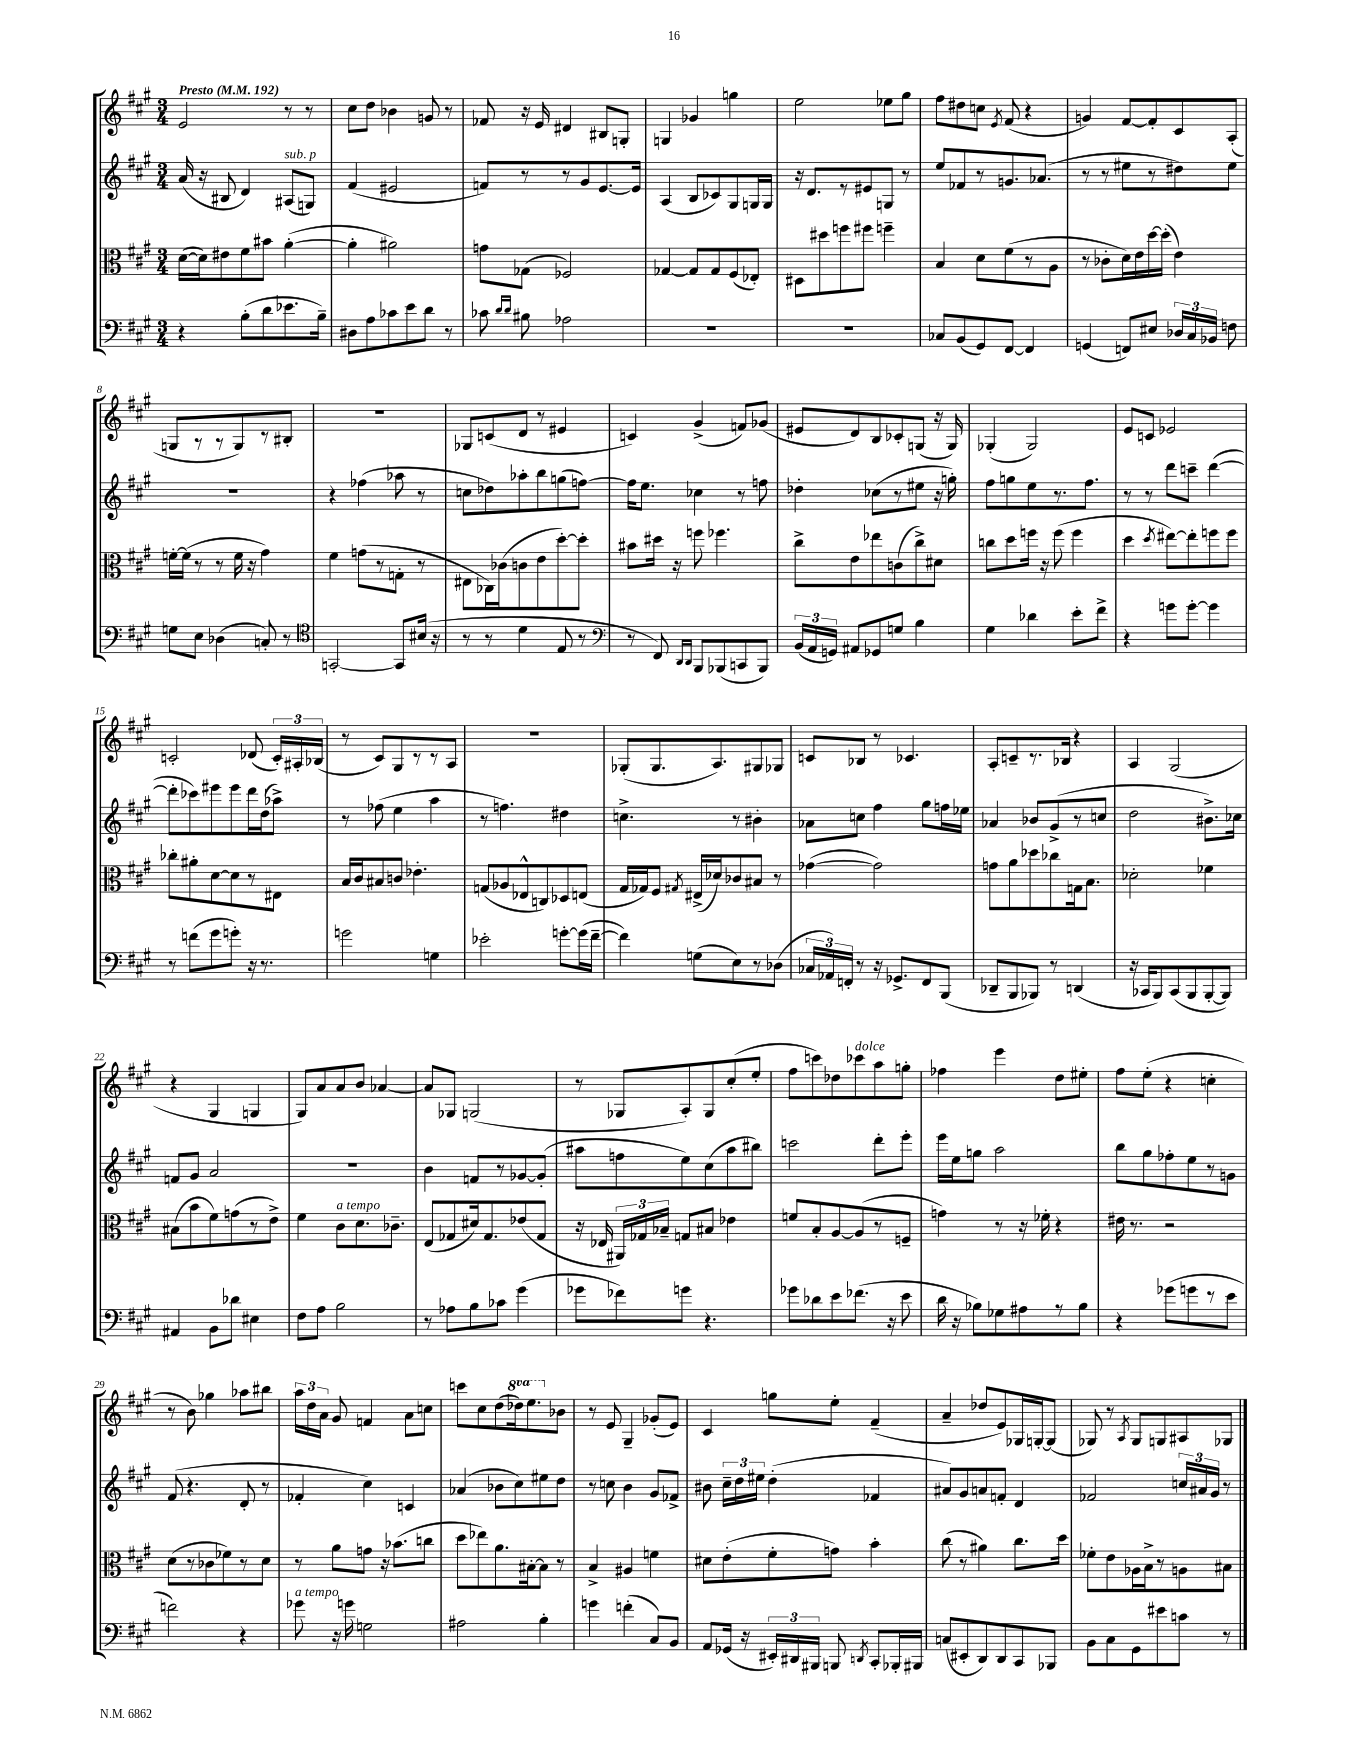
<<
\new StaffGroup <<
\new Staff = "s0" {
    \clef treble \key a \major \numericTimeSignature \time 3/4 \set Staff.ottavationMarkups = #ottavation-simple-ordinals \tempo "Presto" 4 = 192
    \autoBeamOff e'2 r8 r8 |
    cis''8[ d''8] bes'4 g'8 r8 |
    fes'8 r16 e'16 dis'4 bis8[ g8]-. |
    g4 ges'4 g''4 |
    e''2 ees''8[ gis''8] |
    fis''8[ dis''8 c''8] \acciaccatura { e'8 } fis'8( r4 |
    g'4) fis'8[~ fis'8-. cis'8 a8]-.( |
    g8[ r8 r8 g8) r8 bis8]-. |
    R2. |
    ges8[ c'8( d'8] r8 eis'4 |
    c'4) gis'4->( f'8[) ges'8]( |
    eis'8[ d'8) b8 ces'8-. g8]( r16 g16) |
    ges4-.( ges2) |
    e'8[ c'8] ees'2 |
    c'2-. des'8( \tuplet 3/2 { c'16[-.) ais16-. bes16]( } |
    r8 cis'8[) gis8 r8 r8 a8] |
    R2. |
    ges8[-.( ges8. a8.) gis8 ges8] |
    c'8[ bes8] r8 ces'4. |
    a8[-. c'8-- r8. bes16] r4 |
    a4 gis2( |
    r4 gis4 g4 |
    gis8[) a'8 a'8 b'8] aes'4~ |
    aes'8[ ges8] g2( |
    r8 ges8[ a8-.) ges8 cis''8-.( e''8]-. |
    fis''8[ c'''8) des''8 ces'''8^\markup { \italic "dolce" } a''8 g''8]-. |
    fes''4 e'''4 d''8[ eis''8]-. |
    fis''8[ e''8]-.( r4 c''4-. |
    r8 b'8) ges''4 aes''8[ bis''8] |
    \tuplet 3/2 { a''16[ d''16 a'16] } gis'8 f'4 a'8[ c''8] |
    c'''8[ cis''8 d''8( \ottava #1 des'''16) e'''8. \ottava #0 bes'8] |
    r8 e'8 gis4-- ges'8[-.( e'8]) |
    cis'4 g''8[ e''8]-. fis'4--( |
    a'4-- des''8[ e'8) ges16 g16~-. g8]( |
    ges8) r8 \acciaccatura { a8 } ges8[ g8 ais8 ges8] \bar "|." |
}
\new Staff = "s1" {
    \clef treble \key a \major \numericTimeSignature \time 3/4
    \autoBeamOff a'16( r16 bis8 d'4) ais8[^\markup { \italic "sub. p" }( g8]) |
    fis'4( eis'2 |
    f'8[) r8 r8 gis'8 e'8.~ e'16] |
    a4( b8[ ces'8) gis8 g16 g16] |
    r16 d'8.[ r8 eis'8 g8] r8 |
    e''8[ fes'8 r8 g'8. aes'8.]( |
    r8 r8 eis''8[ r8 dis''8) eis''8] |
    R2. |
    r4 fes''4( aes''8 r8 |
    c''8[ des''8) aes''8-. b''8 g''8( f''8]~) |
    f''16[ e''8.] ces''4 r8 f''8 |
    des''4-. ces''8[( r8 eis''8] r16 g''16-.) |
    fis''8[ g''8 e''8 r8. fis''8.] |
    r8 r8 d'''8[ c'''8]-- d'''4~( |
    d'''8[-. ces'''8) eis'''8 eis'''8 d'''16 d''16( aes''8]->) |
    r8 fes''8( e''4 a''4 |
    r8 f''4.) dis''4 |
    c''4.-> r8 bis'4-. |
    aes'8[ c''8] fis''4 gis''8[ f''16 ees''16] |
    aes'4 bes'8[ gis'8->( r8 c''8] |
    d''2 bis'8.[->) ces''16] |
    f'8[ gis'8] a'2 |
    R2. |
    b'4 f'8[ r8 ges'8~ ges'8]-.( |
    ais''8[ f''8 e''8) cis''8( ais''8 bis''8]) |
    c'''2 d'''8[-. e'''8]-. |
    e'''16[ e''16 g''8] a''2 |
    b''8[ gis''8 fes''8-. e''8 r8 g'8] |
    fis'8( r4. d'8-. r8 |
    fes'4-. cis''4) c'4 |
    aes'4( bes'8[ cis''8) eis''8 d''8] |
    r8 c''8 b'4 gis'8[ fes'8]-> |
    bis'8 \tuplet 3/2 { cis''16[-- d''16 eis''16] } d''4-.( fes'4 |
    ais'8[) gis'8 a'8 f'8]-. d'4 |
    fes'2 \tuplet 3/2 { c''16[ ais'16 gis'16] } r8 \bar "|." |
}
\new Staff = "s2" {
    \clef alto \key a \major \numericTimeSignature \time 3/4
    \autoBeamOff d'16[~( d'16) eis'8 fis'8 bis'8] a'4~-.( |
    a'4-. ais'2) |
    g'8[ ges8]( fes2) |
    ges4~ ges8[ ges8 fis8( ees8]-.) |
    dis8[ dis''8 f''8 fis''8] f''4-- |
    b4 d'8[ fis'8( r8 a8] |
    r8 ces'8[-. d'16) e'16 d''16~ d''16]-.( e'4) |
    f'16[~-. f'16]( r8 r8 f'16 r16 gis'4) |
    fis'4 g'8[( r8 g8]-. r8 |
    eis8[ ces16) ces'16( c'8 e'8 d''8~-.) d''8]-. |
    bis'8[ dis''16] r16 f''8 fes''4. |
    cis''8[-> e'8 ees''8 c'8( cis''8->) dis'8] |
    c''8[ d''8 f''16] r16 f''8( f''4 |
    d''4 \acciaccatura { d''8 } eis''8[~) eis''8-. f''8 f''8] |
    ces''8[-. ais'8-. d'8~ d'8 r8 eis8] |
    b16[ cis'16 bis8 c'8] ees'4.-. |
    g8[( aes8 ees8-^ c8) des8 e8]( |
    gis16[ ges16) fis8] \acciaccatura { gis8 } eis16[->( des'16) ces'8 bis8] r8 |
    ges'4~( ges'2) |
    g'8[ a'8 des''8 ces''8 g16 b8.] |
    des'2-. fes'4 |
    bis8[( b'8 fis'8) g'8( r8 e'8]->) |
    fis'4 cis'8[^\markup { \italic "a tempo" } d'8. ces'8.]-- |
    e8[( ges8 dis'16) ges8. ees'8( ges8] |
    r16 ees16 \tuplet 3/2 { ais,16[) ges16 bes16]-- } g8[ bis8] ees'4 |
    f'8[ b8-. a8~ a8( r8 f8]-- |
    g'4) r8 r16 fes'16-. r4 |
    eis'16 r8. r2 |
    d'8[( r8 ces'8 fes'8) r8 d'8] |
    r8 a'8[ g'8] r16 bes'8.[( c''8] |
    d''8[ ees''8) a'8. bis16~-. bis8] r8 |
    b4-> ais4 f'4 |
    dis'8[ e'8-.( fis'8-. g'8]) b'4-. |
    cis''8( r8 ais'4) cis''8.[ d''16] |
    fes'8[-. e'8 aes16 b16-> r8 a8 bis8] \bar "|." |
}
\new Staff = "s3" {
    \clef bass \key a \major \numericTimeSignature \time 3/4
    \autoBeamOff r4 b8[-.( d'8 ees'8. b16]--) |
    dis8[ a8 ces'8 e'8 d'8] r8 |
    ces'8 \grace { d'16[ d'16] } bis8 aes2 |
    R2. |
    R2. |
    ces8[ b,8( gis,8) fis,8]~ fis,4 |
    g,4( f,8[) eis8] \tuplet 3/2 { des16[ cis16 bes,16] } f8 |
    g8[ e8] des4( c8-.) r8 |
    \clef tenor g,2~-. g,8[ bis16]( r16 |
    r8 r8 d'4 e8 r8 |
    \clef bass r8 fis,8) \grace { d,16[ d,16] } b,,8[ bes,,8( c,8 bes,,8]) |
    \tuplet 3/2 { b,16[( a,16 g,16]) } ais,8[ ges,8 g8] b4 |
    gis4 des'4 e'8[-. fis'8]-> |
    r4 g'8[ g'8]~-. g'4 |
    r8 f'8[( gis'8 g'8]-.) r16 r8. |
    g'2 g4 |
    ees'2-. g'8[~-. g'16( fis'16]~-- |
    fis'4) g8[( e8) r8 des8]( |
    \tuplet 3/2 { ces16[ aes,16) f,16]-. } r8 r16 ges,8.[-> f,8 b,,8]( |
    des,8[-- b,,8 bes,,8]) r8 d,4( |
    r16 ces,16[ b,,8) ces,8( b,,8 b,,8~-. b,,8]) |
    ais,4 b,8[ des'8] eis4 |
    fis8[ a8] b2 |
    r8 aes8[ b8 ces'8] gis'4( |
    ges'8[ fes'8) g'8] r4. |
    ges'8[ des'8 e'8 fes'8.]( r16 e'8 |
    d'16 r16 bes8[) ges8 ais8 r8 bes8] |
    r4 ges'8[( g'8 r8 e'8] |
    f'2) r4 |
    ges'8^\markup { \italic "a tempo" } r16 g'16 g2 |
    ais2 b4-. |
    g'4 f'4-.( cis8[) b,8] |
    a,8[ ges,16]( r16 \tuplet 3/2 { eis,16[-.) dis,16 bis,,16] } b,,8 \acciaccatura { d,8 } cis,8[-. bes,,16-. bis,,16] |
    c8[( eis,8-. d,8) d,8 cis,8 bes,,8] |
    b,8[ cis8 gis,8 eis'8 c'8] r8 \bar "|." |
}
>>
>>
